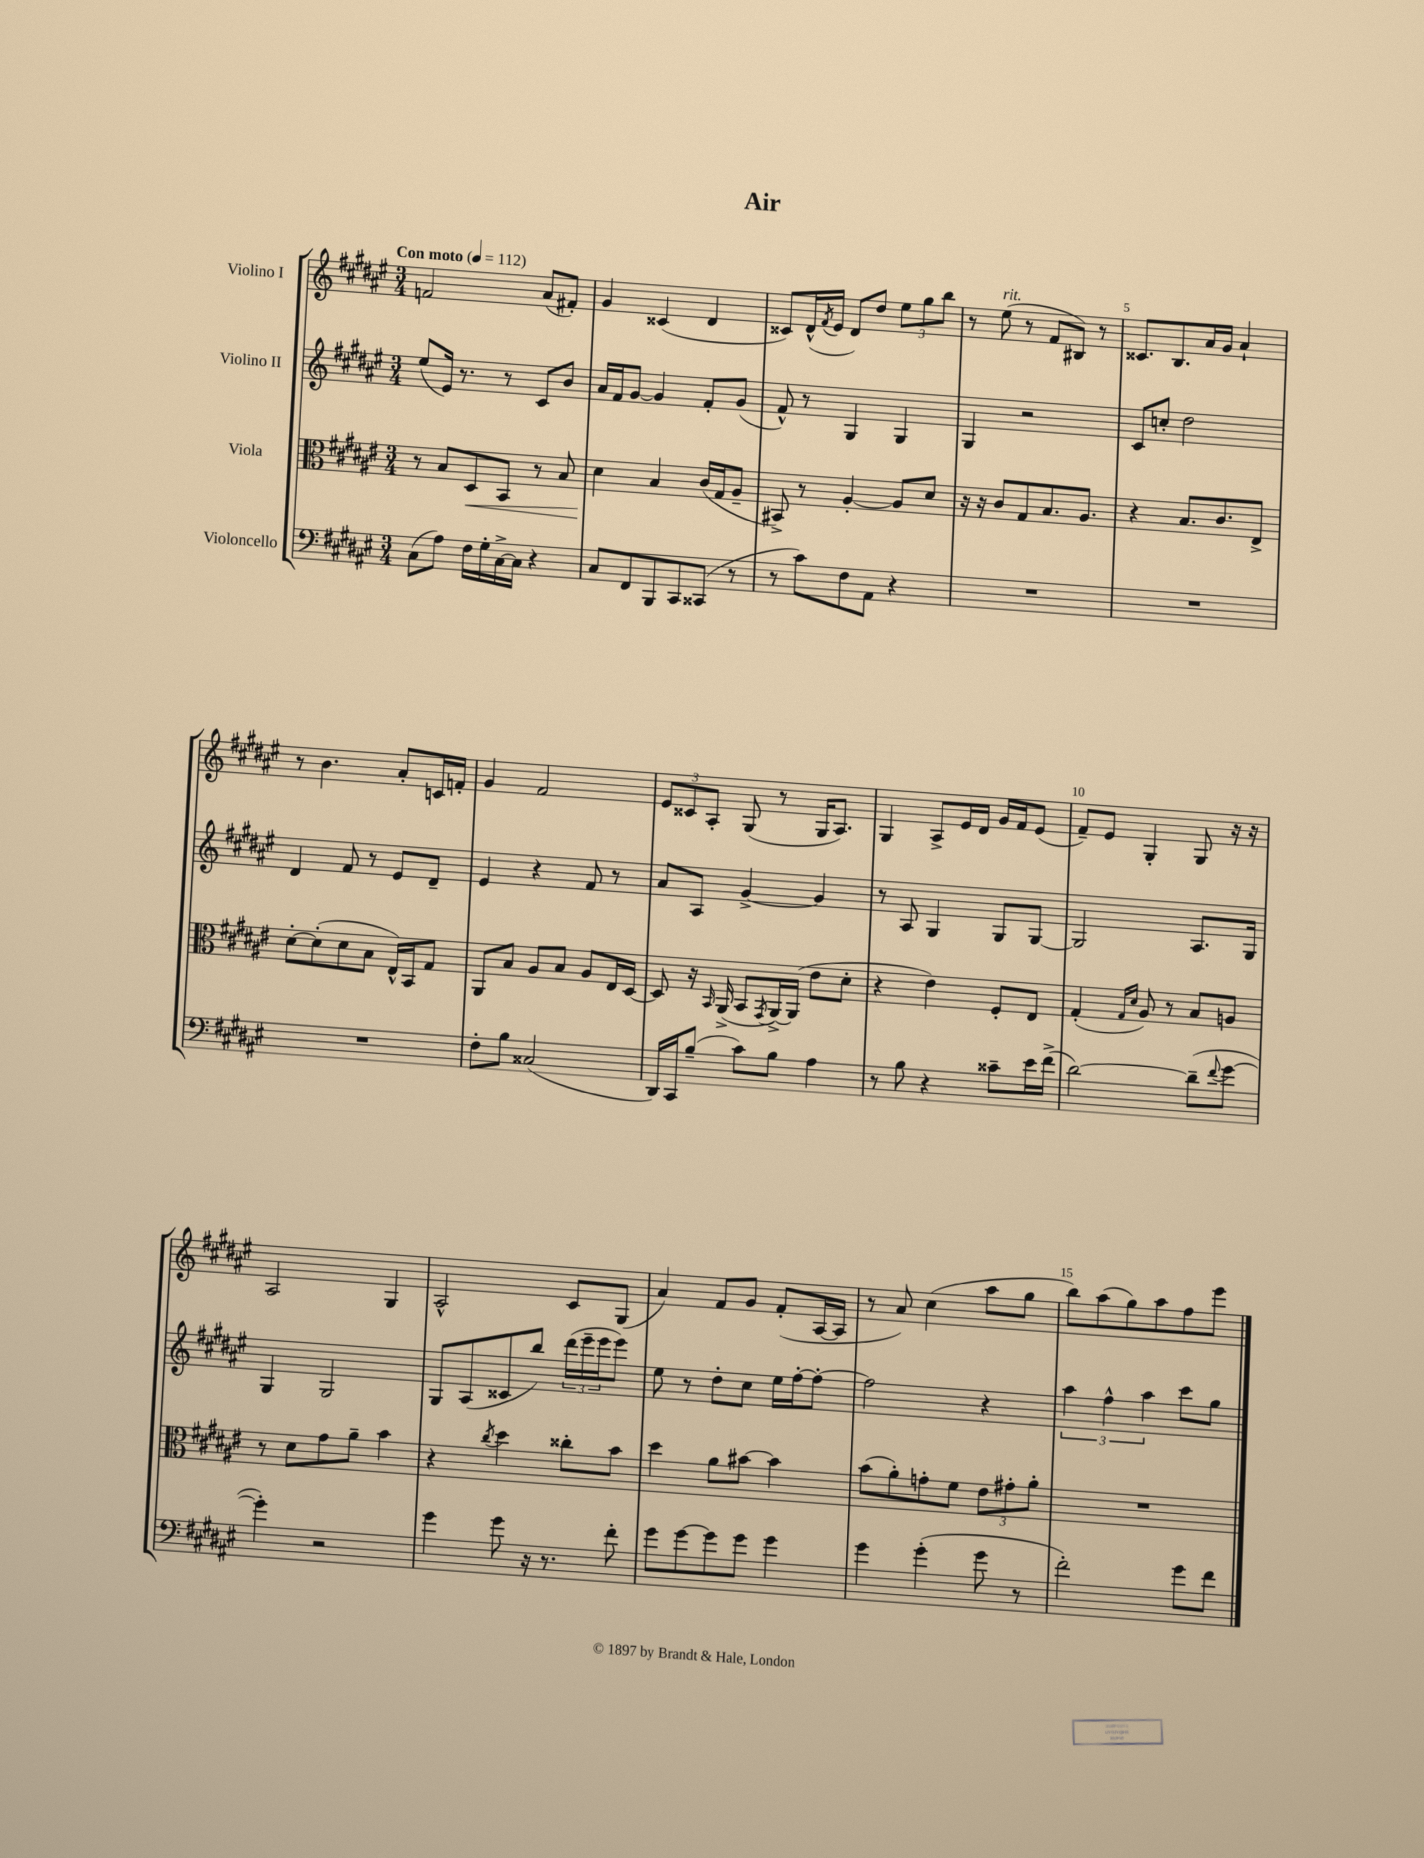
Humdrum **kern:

**kern	**kern	**dynam	**kern	**kern
*part4	*part3	*part3	*part2	*part1
*staff4	*staff3	*staff3	*staff2	*staff1
*I"Violoncello	*I"Viola	*	*I"Violino II	*I"Violino I
*clefF4	*clefC3	*	*clefG2	*clefG2
*k[f#c#g#d#a#e#]	*k[f#c#g#d#a#e#]	*	*k[f#c#g#d#a#e#]	*k[f#c#g#d#a#e#]
*M3/4	*M3/4	*	*M3/4	*M3/4
*MM112	*MM112	*	*MM112	*MM112
=1	=1	=1	=1	=1
!	!	!	!	!LO:TX:a:B:t=Con moto
(8C#\L	8r	.	(8ee#/L	2fn/
8A#\J)	8B/L	.	16e#/Jk)	.
.	.	.	8.r	.
!	!	!LO:HP:b	!	!
16F#\LL	8D#/	<	.	.
16G#'\	.	.	.	.
[16C#^\	8BB/J	.	8r	.
16C#\JJ]	.	.	.	.
4r	8r	.	8c#/L	(8a#/L
.	8B/	.	8b/J	8f#X'/J)
=2	=2	=2	=2	=2
8C#/L	4d#\	.	16a#/LL	4g#/
.	.	.	16f#/J	.
8FF#/	.	.	[8g#/J	.
8BBB/	4B/	[	4g#/]	(4c##X/
8CC#/	.	.	.	.
(8CC##X/J	(16c#/LL	.	8f#'/L	4d#/
.	16G#/J	.	.	.
8r	8A#~/J	.	(8g#/J	.
=3	=3	=3	=3	=3
8r	8BB#X^/)	.	8f#^^/)	8c##X/L)
8c#\L)	8r	.	8r	(16d#^^/L
.	.	.	.	8qf#/
.	.	.	.	16e#/JJ
8F#\	[4A#'/	.	4G#/	8d#/L)
8AA#\J	.	.	.	8dd#/J
4r	8A#/L]	.	4G#/	12ee#\L
.	.	.	.	12gg#\
.	8d#/J	.	.	.
.	.	.	.	12bb\J
=4	=4	=4	=4	=4
2.r	16r	.	4G#/	8r
.	16r	.	.	.
!	!	!	!	!LO:TX:a:i:t=rit.
.	8c#/L	.	.	(8ee#\
.	8G#/	.	2r	8r
.	8.B/	.	.	8f#/L
.	.	.	.	8B#X/J)
.	8.A#/J	.	.	.
.	.	.	.	8r
=5	=5	=5	=5	=5
2.r	4r	.	8c#/L	8.c##X/L
.	.	.	8ccn'/J	.
.	.	.	.	8.B/
.	8.B/L	.	2dd#\	.
.	.	.	.	16a#/L
.	8.c#/	.	.	16g#/JJ
.	.	.	.	4a#`/
.	8E#^/J	.	.	.
!!LO:LB:g=z
=6	=6	=6	=6	=6
2.r	[8d#'\L	.	4d#/	8r
.	(8d#'\]	.	.	4.b\
.	8d#\	.	8f#/	.
.	8B\J	.	8r	.
.	16E#^^/LL)	.	8e#/L	8a#'/L
.	16BB/J	.	.	.
.	8G#/J	.	8d#~/J	16cn/L
.	.	.	.	16fn'/JJ
=7	=7	=7	=7	=7
8F#'\L	8AA#/L	.	4e#/	4g#/
8B\J	8B/J	.	.	.
(2C##X/	8A#/L	.	4r	2f#/
.	8B/J	.	.	.
.	8A#/L	.	8f#/	.
.	16E#/L	.	8r	.
.	[16D#/JJ	.	.	.
=8	=8	=8	=8	=8
16DD#/LL)	8D#/]	.	8a#/L	12e#/L
16CC#/J	.	.	.	.
.	.	.	.	12c##X/
(8B~/J	16r	.	8A#/J	.
.	.	.	.	12A#'/J
.	16qqBB/	.	.	.
.	(16AA#^/	.	.	.
8c#\L)	8BB/L	.	[4g#^/	(8G#/
.	8qGG#/	.	.	.
8B\J	[16AA#^/L)	.	.	8r
.	(16AA#/JJ]	.	.	.
4A#\	8e#\L	.	4g#/]	16G#/KL
.	.	.	.	8.A#/J)
.	8d#'\J	.	.	.
=9	=9	=9	=9	=9
8r	4r	.	8r	4G#/
8B\	.	.	8A#/	.
4r	4e#\)	.	4G#/	8A#^/L
.	.	.	.	16e#/L
.	.	.	.	16d#/JJ
8c##X~\L	8F#'/L	.	8G#/L	16g#/LL
.	.	.	.	16f#/J
16e#\L	8E#/J	.	[8G#/J	(8e#/J
(16f#^\JJ	.	.	.	.
=10	=10	=10	=10	=10
[2d#\)	(4G#'/	.	2G#/]	8f#~/L)
.	.	.	.	8e#/J
.	16qqG#/LL	.	.	.
.	16qqd#/JJ	.	.	.
.	8A#/)	.	.	4G#'/
.	8r	.	.	.
(8d#~\L]	8B/L	.	8.A#/L	8G#/
8qqf#/	.	.	.	.
[8g#\J	8An/J	.	.	16r
.	.	.	16G#/Jk	16r
!!LO:LB:g=z
=11	=11	=11	=11	=11
4g#'\])	8r	.	4G#/	2A#/
.	8d#\L	.	.	.
2r	8g#\	.	2G#/	.
.	8a#~\J	.	.	.
.	4b\	.	.	4G#/
=12	=12	=12	=12	=12
4g#\	4r	.	8G#/L	2A#^^/
.	.	.	(8A#/	.
.	8qcc#/	.	.	.
8g#\	4dd#\	.	8c##X/	.
16r	.	.	8bb/J)	.
8.r	.	.	.	.
.	8cc##X'\L	.	(24ddd#\LL	8c#/L
.	.	.	24eee#~\	.
.	.	.	24eee#\J	.
8f#'\	8b\J	.	8eee#\J)	(8G#/J
=13	=13	=13	=13	=13
8g#\L	4dd#\	.	8ee#\	4a#/)
[8g#\	.	.	8r	.
8g#\]	8a#\L	.	8dd#'\L	8f#/L
8g#\J	[8b#X\J	.	8cc#\J	8g#/J
4g#\	4b#\]	.	16ee#\LL	(8f#'/L
.	.	.	[16ff#'\J	.
.	.	.	8ff#'\J_	[16A#/L
.	.	.	.	16A#/JJ]
=14	=14	=14	=14	=14
4g#\	(8b\L	.	2ff#\]	8r
.	8a#'\)	.	.	8a#/)
(4g#'\	8gn'\	.	.	(4cc#\
.	8f#\J	.	.	.
8g#\	12e#\L	.	4r	8aa#\L
.	12g#X'\	.	.	.
8r	.	.	.	8gg#\J
.	12a#'\J	.	.	.
=15	=15	=15	=15	=15
2f#'\)	2.r	.	6aa#\	8bb\L)
.	.	.	.	(8aa#\
.	.	.	6ff#^^\	.
.	.	.	.	8gg#\)
.	.	.	6aa#\	.
.	.	.	.	8aa#\
8g#\L	.	.	8ccc#\L	8ff#\
8f#\J	.	.	8gg#\J	8eee#\J
==	==	==	==	==
*-	*-	*-	*-	*-
